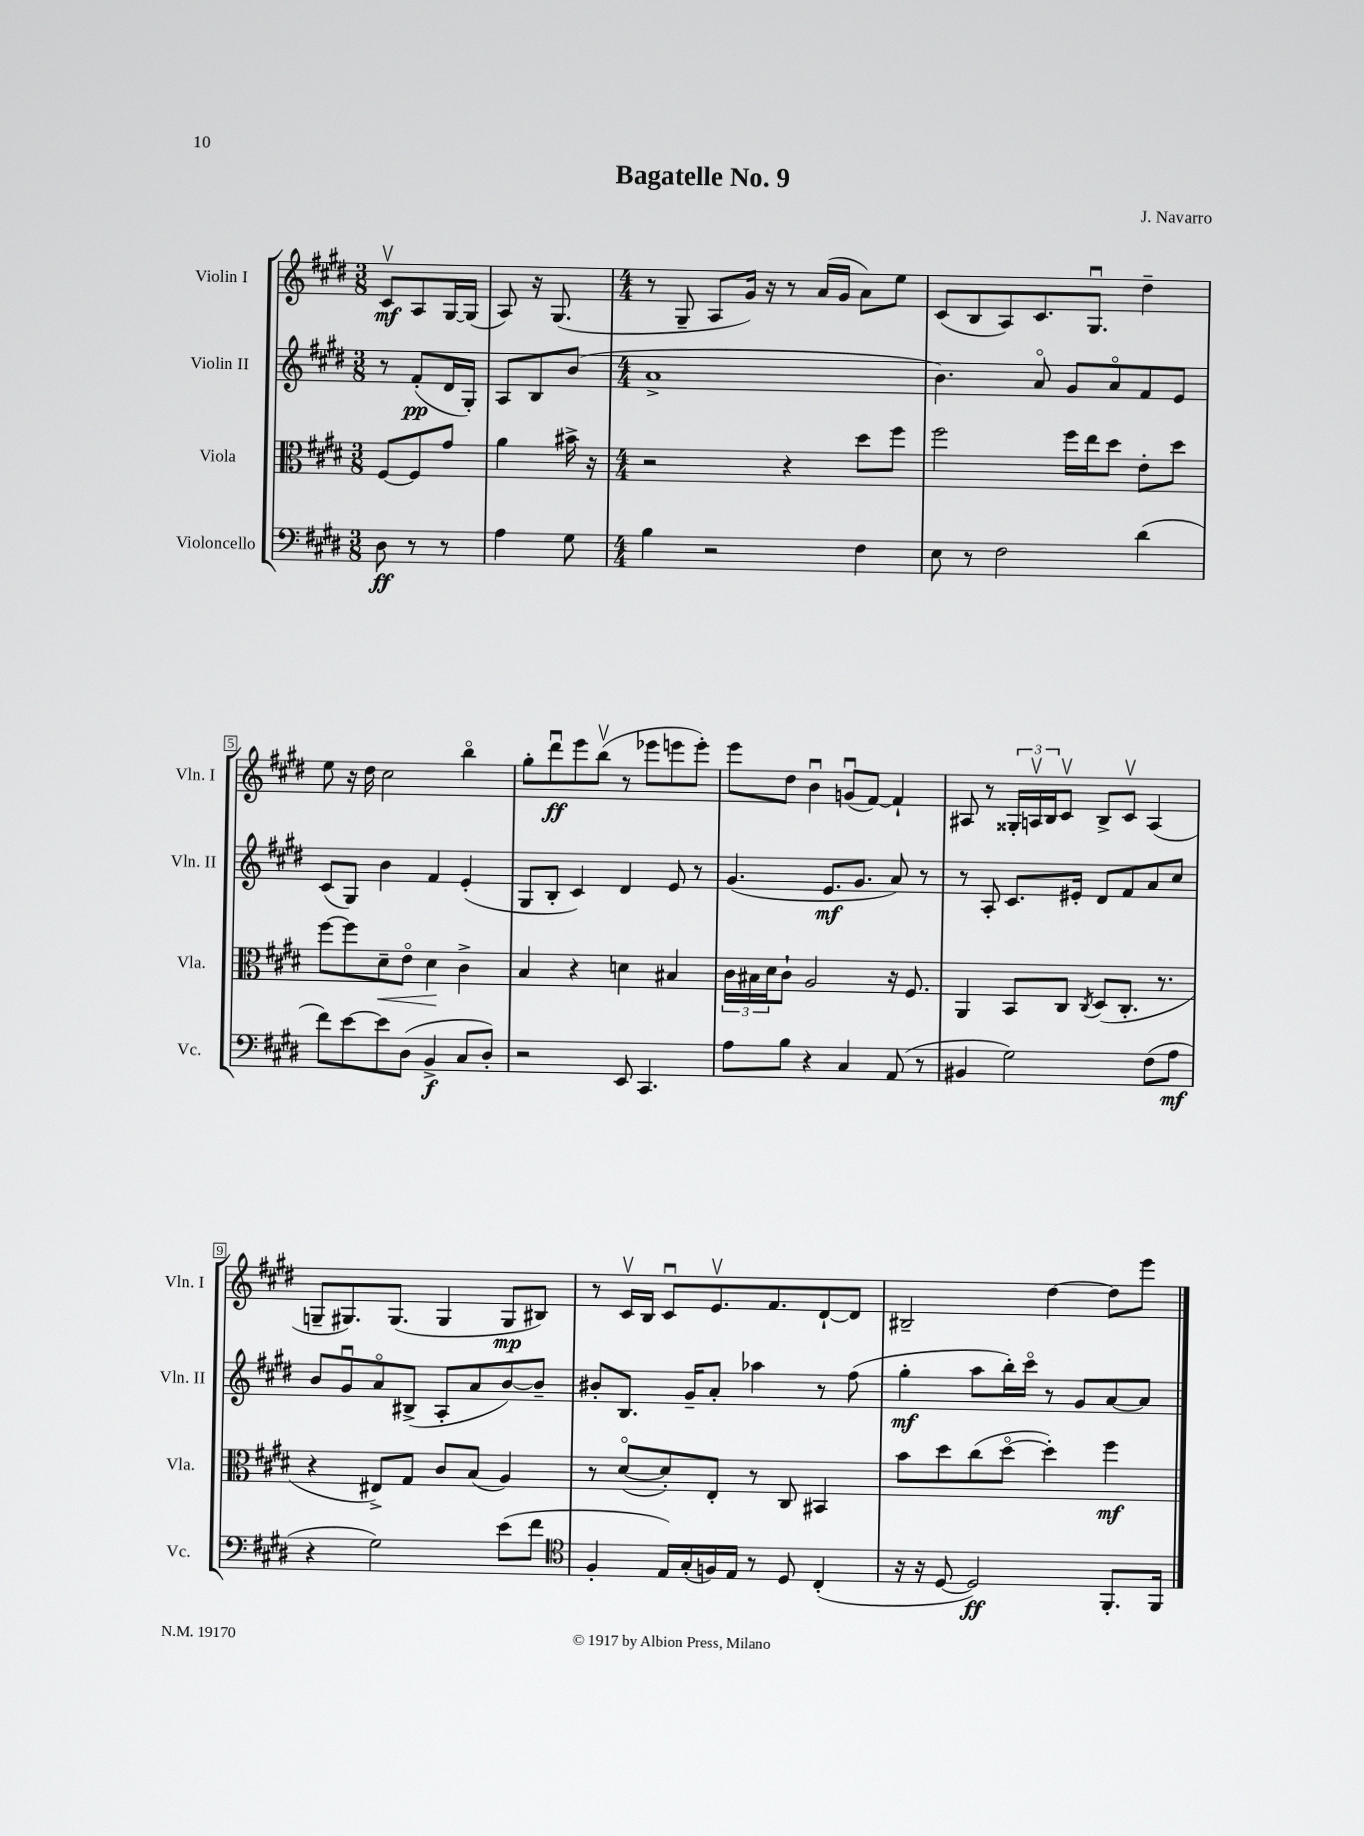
\header { title = "Bagatelle No. 9" composer = "J. Navarro" }
<<
\new StaffGroup <<
\new Staff = "s0" \with { instrumentName = "Violin I" shortInstrumentName = "Vln. I" } {
    \clef treble \key e \major \numericTimeSignature \time 3/8
    cis'8\upbow\mf a8 gis16~ gis16( |
    a8) r16 gis8.( |
    \numericTimeSignature \time 4/4 r8 gis8-- a8 gis'16) r16 r8 a'16( gis'16 a'8) e''8 |
    cis'8( b8 a8) cis'8. gis8.\downbow dis''4-- |
    e''8 r16 dis''16 cis''2 b''4\flageolet |
    gis''8-. dis'''8\downbow\ff e'''8 b''8\upbow( r8 ees'''8 e'''8 e'''8-.) |
    e'''8 dis''8 b'4\downbow g'8\downbow( fis'8~) fis'4-! |
    ais8 r8 \tuplet 3/2 { gisis16-. a16\upbow b16 } cis'8\upbow b8-> cis'8\upbow a4( |
    g8-- gis8.) gis8.( gis4 gis8\mp bis8) |
    r8 cis'16\upbow b16 cis'8\downbow e'8.\upbow fis'8. dis'8~-! dis'8 |
    bis2-- dis''4~ dis''8 e'''8 \bar "|." |
}
\new Staff = "s1" \with { instrumentName = "Violin II" shortInstrumentName = "Vln. II" } {
    \clef treble \key e \major \numericTimeSignature \time 3/8
    r8 fis'8-.\pp( dis'16 gis16-.) |
    a8 b8 b'8( |
    \numericTimeSignature \time 4/4 a'1-> |
    b'4.) a'8\flageolet gis'8 a'8\flageolet fis'8 e'8 |
    cis'8( gis8) b'4 fis'4 e'4-.( |
    gis8 b8-. cis'4) dis'4 e'8 r8 |
    gis'4.( e'8.\mf gis'8. a'8) r8 |
    r8 a8-. cis'8. eis'16-. dis'8 fis'8 a'8 cis''8 |
    b'8 gis'8\downbow a'8\flageolet bis8->( a8-. a'8 b'8~) b'8-- |
    bis'8-. b8. gis'16-- a'8-. aes''4 r8 fis''8( |
    gis''4-.\mf a''8 b''16-.) cis'''16\flageolet r8 gis'8 a'8~ a'8 \bar "|." |
}
\new Staff = "s2" \with { instrumentName = "Viola" shortInstrumentName = "Vla." } {
    \clef alto \key e \major \numericTimeSignature \time 3/8
    fis8~ fis8 gis'8 |
    a'4 bis'16-> r16 |
    \numericTimeSignature \time 4/4 r2 r4 dis''8 fis''8 |
    fis''2 fis''16 e''16 dis''8 e'8-. dis''8 |
    fis''8~ fis''8 dis'8--\< e'8\flageolet dis'4\! cis'4-> |
    b4 r4 d'4 bis4 |
    \tuplet 3/2 { cis'16 bis16 dis'16 } cis'8-! a2 r16 fis8. |
    a,4 b,8 cis8 \acciaccatura { cis8 } dis8( cis8.-. r8. |
    r4 eis8->) gis8 cis'8 b8( a4) |
    r8 dis'8~\flageolet( dis'8-.) e8-. r8 cis8 bis,4 |
    b'8 dis''8 cis''8( dis''8~\flageolet dis''4-.) fis''4\mf \bar "|." |
}
\new Staff = "s3" \with { instrumentName = "Violoncello" shortInstrumentName = "Vc." } {
    \clef bass \key e \major \numericTimeSignature \time 3/8
    dis8\ff r8 r8 |
    a4 gis8 |
    \numericTimeSignature \time 4/4 b4 r2 fis4 |
    e8 r8 fis2 dis'4( |
    fis'8) e'8~ e'8 dis8( b,4->\f cis8 dis8-.) |
    r2 e,8 cis,4. |
    a8 b8 r4 cis4 a,8( r8 |
    bis,4 gis2) fis8( a8\mf |
    r4 gis2) e'8( fis'8 |
    \clef tenor fis4-. e16) gis16-.( f16) e16 r8 dis8 cis4-.( |
    r16 r16 dis8~ dis2\ff) fis,8.-. fis,16 \bar "|." |
}
>>
>>
\layout { \context { \Score \override BarNumber.stencil = #(make-stencil-boxer 0.1 0.3 ly:text-interface::print) } }
